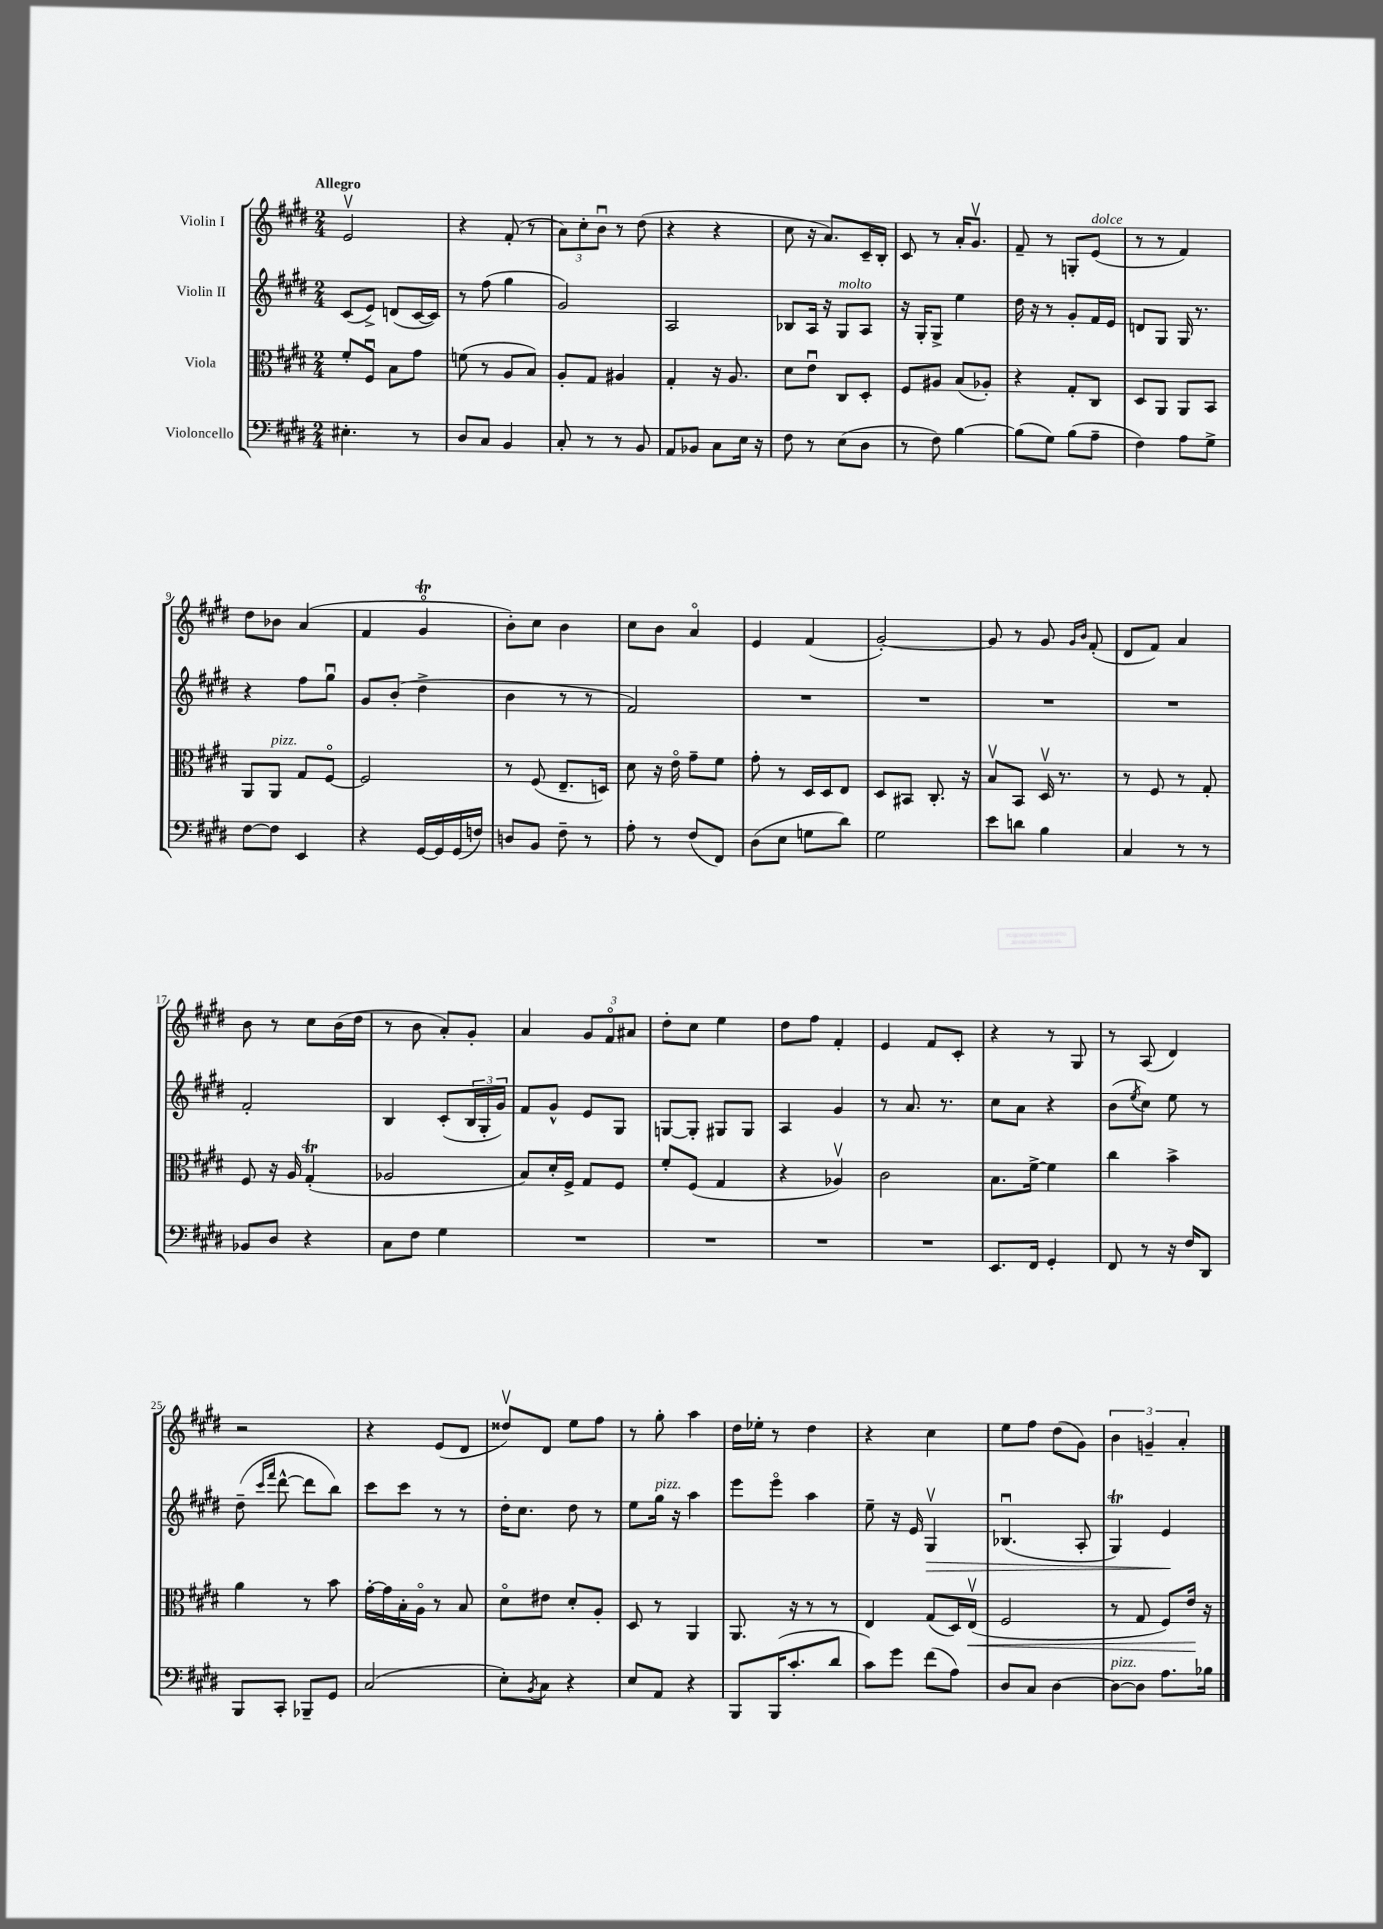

**kern	**kern	**kern	**kern
*staff4	*staff3	*staff2	*staff1
*clefF4	*clefC3	*clefG2	*clefG2
*k[f#c#g#d#]	*k[f#c#g#d#]	*k[f#c#g#d#]	*k[f#c#g#d#]
*M2/4	*M2/4	*M2/4	*M2/4
4.E#'\	8f#'/L	(8c#/L	2ev/
.	8F#u/J	8e^/J)	.
.	8B\L	(8d/L	.
8r	8g#\J	[16c#/L	.
.	.	16c#/]JJ)	.
=	=	=	=
8D#/L	(8f\	8r	4r
8C#/J	8r	(8ff#\	.
4BB/	8A/L	4gg#\	(8f#'/
.	8B/J)	.	8r
=	=	=	=
8C#'/	8A'/L	2g#/)	12a\L)
.	.	.	12cc#'\
8r	8G#/J	.	.
.	.	.	12bu\J
8r	4A#/	.	8r
8BB/	.	.	(8dd#\
=	=	=	=
8AA/L	4G#'/	2A/	4r
8BB-/J	.	.	.
8C#\L	16r	.	4r
.	8.A/	.	.
16E\Jk	.	.	.
16r	.	.	.
=	=	=	=
8F#\	8d#\L	8B-/L	8cc#\
8r	8eu\J	16A/Jk	16r
.	.	16r	8.a/L)
(8E\L	8C#/L	8G#/L	.
8D#\J	8D#'/J	8A/J	16c#~/L
.	.	.	16B'/JJ
=	=	=	=
8r	8F#/L	16r	8c#/
.	.	16G#'/LK	.
8F#\)	8A#/J	8G#^/J	8r
[4B\	(8B/L	4ee\	16a'/LK
.	.	.	8.g#v/J
.	8A-'/J)	.	.
=	=	=	=
(8B\]L	4r	16dd#\	8f#~/
.	.	16r	.
8G#\J)	.	8r	8r
(8B\L	8G#'/L	8g#'/L	8G'/L
8A~\J	8C#/J	16f#/L	(8e/J
.	.	16e/JJ	.
=	=	=	=
4F#\)	8D#/L	8d/L	8r
.	8AA/J	8G#/J	8r
8A\L	8AA/L	16G#/	4f#/)
.	.	8.r	.
8G#^\J	8BB/J	.	.
=	=	=	=
[8F#\L	8AA/L	4r	8dd#\L
8F#\]J	8AA/J	.	8b-\J
4EE/	8G#/L	8ff#\L	(4a/
.	[8F#o/J	8gg#u\J	.
=	=	=	=
4r	2F#/]	8g#/L	4f#/
.	.	(8b'/J	.
[16GG#/LL	.	4dd#^\	4g#o/
16GG#/]	.	.	.
(16GG#/	.	.	.
16F/JJ)	.	.	.
=	=	=	=
8D/L	8r	4b\	8b'\L)
8BB/J	(8F#/	.	8cc#\J
8F#~\	8.E~/L	8r	4b\
8r	.	8r	.
.	16D/Jk)	.	.
=	=	=	=
8A'\	8d#\	2f#/)	8cc#\L
8r	16r	.	8b\J
.	16eo\	.	.
(8F#/L	8g#~\L	.	4ao/
8FF#/J)	8f#\J	.	.
=	=	=	=
(8D#\L	8g#'\	2r	4e/
8E\J	8r	.	.
8G\L	16D#/LL	.	(4f#/
.	16D#/J	.	.
8d#\J)	8E/J	.	.
=	=	=	=
2G#\	8D#/L	2r	[2g#'/)
.	8BB#/J	.	.
.	8.C#'/	.	.
.	16r	.	.
=	=	=	=
8e\L	8Bv/L	2r	8g#/]
8d\J	8BB/J	.	8r
4B\	16D#v/	.	8g#/
.	8.r	.	.
.	.	.	16qqg#/LL
.	.	.	16qqb/JJ
.	.	.	(8f#'/
=	=	=	=
4C#/	8r	2r	8d#/L
.	8F#/	.	8f#/J)
8r	8r	.	4a/
8r	8G#'/	.	.
=	=	=	=
8BB-/L	8F#/	2f#'/	8b\
8D#/J	16r	.	8r
.	16A/	.	.
4r	(4G#'/	.	8cc#\L
.	.	.	(16b\L
.	.	.	16dd#\JJ
=	=	=	=
8C#\L	2A-/	4B/	8r
8F#\J	.	.	8b\
4G#\	.	(8c#'/L	8a'/L)
.	.	24B/L	8g#'/J
.	.	24G#'/	.
.	.	24g#/JJ)	.
=	=	=	=
2r	8B/L)	8f#/L	4a/
.	16d#'/L	8g#^^/J	.
.	16F#^/JJ	.	.
.	8G#/L	8e/L	12g#/L
.	.	.	12f#o/
.	8F#/J	8G#/J	.
.	.	.	12a#/J
=	=	=	=
2r	8f#'/L	[8G/L	8dd#'\L
.	(8F#/J	8G'/]J	8cc#\J
.	4G#/	8G#/L	4ee\
.	.	8G#/J	.
=	=	=	=
2r	4r	4A/	8dd#\L
.	.	.	8ff#\J
.	4A-v/)	4g#/	4f#'/
=	=	=	=
2r	2c#\	8r	4e/
.	.	8.a/	.
.	.	.	8f#/L
.	.	8.r	.
.	.	.	8c#'/J
=	=	=	=
8.EE/L	8.B\L	8cc#\L	4r
.	.	8a\J	.
16FF#/Jk	[16f#^\Jk	.	.
4GG#'/	4f#\]	4r	8r
.	.	.	8G#/
=	=	=	=
8FF#/	4cc#\	(8b\L	8r
.	.	8qee/	.
8r	.	8cc#\J)	(8A/
16r	4b^\	8ee\	4d#/)
16F#/LK	.	.	.
8DD#/J	.	8r	.
=	=	=	=
8BBB/L	4a\	(8dd#~\	2r
.	.	16qqccc#/LL	.
.	.	16qqfff#/JJ	.
8CC#'/J	.	[8ddd#^^\	.
8BBB-~/L	8r	8ddd#\]L	.
8GG#/J	8b\	8bb\J)	.
=	=	=	=
(2C#/	[16g#'\LL	8ccc#\L	4r
.	16g#\]	.	.
.	16B'\	8ccc#\J	.
.	16Ao\JJ	.	.
.	8r	8r	(8e/L
.	8B/	8r	8d#/J
=	=	=	=
8E'\L)	8d#o\L	16dd#'\LK	8dd##v/L)
.	.	8.cc#\J	.
8qBB/	.	.	.
8C#\J	8e#\J	.	8d#/J
4r	8d#'/L	8dd#\	8ee\L
.	8A'/J	8r	8ff#\J
=	=	=	=
8E/L	8D#/	8ee\L	8r
8AA/J	8r	16gg#\Jk	8gg#'\
.	.	16r	.
4r	4AA/	4aa\	4aa\
=	=	=	=
8BBB/L	8.AA/	8eee\L	16dd#\LL
.	.	.	16ee-'\JJ
(16BBB/K	.	8eeeo\J	8r
8.c#'/	16r	.	.
.	8r	4aa\	4dd#\
8d#/J	8r	.	.
=	=	=	=
8c#\L)	4E/	8ee~\	4r
8g#\J	.	16r	.
.	.	16e/	.
(8f#\L	(8G#/L	4G#v/	4cc#\
8A\J)	16D#/L)	.	.
.	(16Ev/JJ	.	.
=	=	=	=
8D#/L	2F#/	(4.B-u/	8ee\L
8C#/J	.	.	8ff#\J
[4D#\	.	.	(8dd#\L
.	.	8A'/	8g#\J)
=	=	=	=
8D#\_L	8r	4G#/)	6b\
8D#\]J	8G#/	.	.
.	.	.	6g~/
8.A\L	8F#/L)	4e/	.
.	.	.	6a'/
.	16e/Jk	.	.
16B-\Jk	16r	.	.
==	==	==	==
*-	*-	*-	*-
